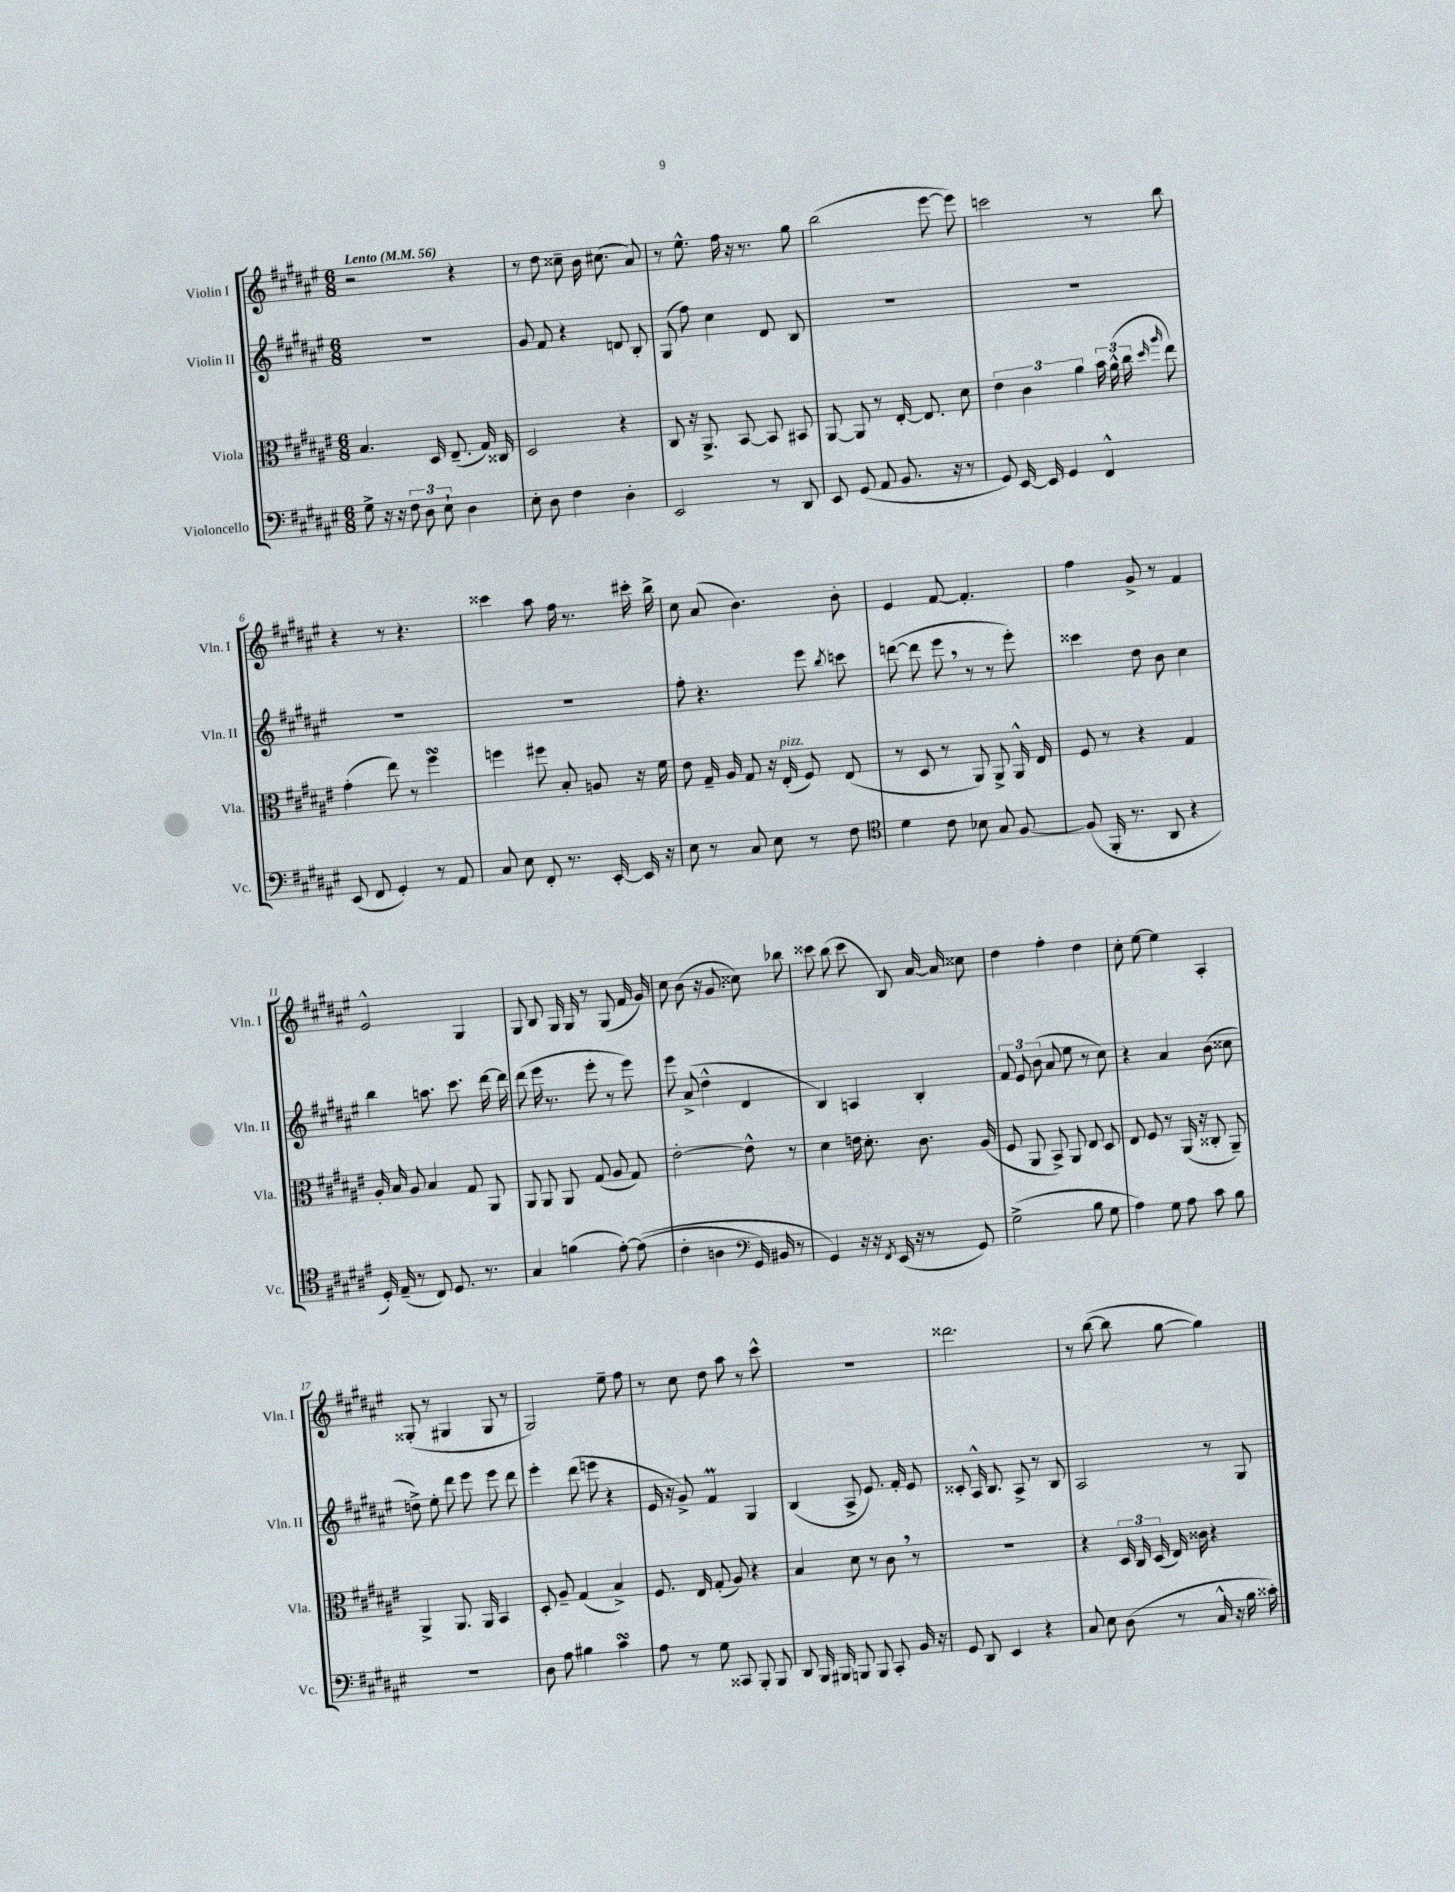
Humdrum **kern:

**kern	**kern	**kern	**kern
*part4	*part3	*part2	*part1
*staff4	*staff3	*staff2	*staff1
*I"Violoncello	*I"Viola	*I"Violin II	*I"Violin I
*I'Vc.	*I'Vla.	*I'Vln. II	*I'Vln. I
*clefF4	*clefC3	*clefG2	*clefG2
*k[f#c#g#d#a#e#]	*k[f#c#g#d#a#e#]	*k[f#c#g#d#a#e#]	*k[f#c#g#d#a#e#]
*M6/8	*M6/8	*M6/8	*M6/8
*MM56	*MM56	*MM56	*MM56
=1	=1	=1	=1
!	!	!	!LO:TX:a:B:t=Lento
8G#^\	4.B/	2.r	2r
16r	.	.	.
16r	.	.	.
12F#\	.	.	.
12D#\	.	.	.
.	16D#/	.	.
12E#`\	.	.	.
.	(8.E#~/	.	.
4D#\	.	.	4r
.	16G#/)	.	.
.	16C##X/	.	.
=2	=2	=2	=2
8E#'\	2D#/	8g#/	8r
8D#\	.	8f#/	8dd#\
4F#\	.	4r	8cc##X~\
.	.	.	16b\
.	.	.	(8.cc#X\
4D#'\	4r	8dn/	.
.	.	8B'/	8a#/)
=3	=3	=3	=3
2EE#/	8C#/	(8G#/	8r
.	16r	8ff#\)	8.ee#^^\
.	8.AA#^/	.	.
.	.	4cc#\	.
.	.	.	16ff#\
.	[8BB/	.	16r
.	.	.	8.r
8r	8BB/]	8d#/	.
8DD#/	8BB#X/	8B/	8gg#\
=4	=4	=4	=4
8EE#/	[8AA#/	2.r	(2bb\
(8GG#/	8AA#/]	.	.
8AA#/	8r	.	.
8.BB/	[16E#'/	.	.
.	8.E#/]	.	.
.	.	.	[8eee#\
16r	.	.	.
8r	8d#\	.	8eee#\])
=5	=5	=5	=5
8GG#/)	6e#\	2.r	2cccn\
[16EE#/	.	.	.
.	6c#\	.	.
16EE#/]	.	.	.
4GG#/	.	.	.
.	6a#\	.	.
4FF#^^/	24b\	.	8r
.	(24a#^^\	.	.
.	24cc#\	.	.
.	16qqdd#/	.	.
.	16qqaa#/	.	.
.	8ee#\)	.	8bb\
!!LO:LB:g=z
=6	=6	=6	=6
(8EE#/	(4g#'\	2.r	4r
8FF#/	.	.	.
4GG#'/)	8ee#\)	.	8r
.	8r	.	4.r
8r	4ff#sSSs\	.	.
8AA#/	.	.	.
=7	=7	=7	=7
8C#/	4ffn\	2.r	4ccc##X\
8E#\	.	.	.
8FF#'/	8ff#X\	.	8aa#\
8.r	8B'/	.	16ff#\
.	.	.	8.r
.	8An/	.	.
[16EE#'/	.	.	.
16EE#/]	16r	.	16ccc#X'\
16r	16f#\	.	16bb^\
=8	=8	=8	=8
8E#\	8e#\	8ff#'\	8cc#\
8r	16G#~/	4.r	(8a#/
.	16A#/	.	.
8C#/	8G#/	.	4.b\)
8E#\	16r	.	.
!	!LO:TX:a:i:t=pizz.	!	!
.	(16E#'/	.	.
8r	8F#/)	8eee#\	.
.	.	8qbb/	.
8F#\	(8E#/	8cccn\	8b'\
=9	=9	=9	=9
*clefC4	*	*	*
4d#\	8r	([8dddn\	4e#/
.	8D#/	8ddd\]	.
8c#\	8r	8eee#,\	[8f#/
8B-X\	8AA#/)	8r	4.f#'/]
8G#/	8AA#^/	8r	.
[8F#/	16AA#^^/	8eee#'\)	.
.	16E#/	.	.
=10	=10	=10	=10
(8F#/]	8F#/	4ccc##X\	4ff#\
16FF#'/	8r	.	.
8.r	.	.	.
.	4r	8dd#\	8g#^/
8AA#/	.	8b\	8r
4r	4G#/	4cc#\	4f#/
!!LO:LB:g=z
=11	=11	=11	=11
16D#'/)	16A#'/	4bb\	2e#^^/
(16E#~/	16B/	.	.
8r	8A#/	.	.
8C#/)	4B/	8.aan\	.
8.D#/	.	.	.
.	.	8.ccc#\	.
.	8G#/	.	4G#/
8.r	.	.	.
.	8AA#/	[16ddd#\	.
.	.	16ddd#\]	.
=12	=12	=12	=12
4G#/	8AA#/	(8ddd#\	8G#/
.	8AA#/	16eee#\	8B/
.	.	8.r	.
(4fn\	8AA#/	.	16G#/
.	.	.	16G#/
.	(8G#/	8eee#'\	8r
[8e#'\)	8A#/	8r	(8G#/
((8e#\]	8G#/)	8eee#\)	16f#/
.	.	.	16g#/)
=13	=13	=13	=13
4c#'\	[2e#'\	8eee#\	8cc#\
.	.	(8a#^/	(8b\
4An\	.	4dd#^^\	16r
.	.	.	8.g#/
*clefF4	*	*	*
16GG#/)	8e#^^\]	4d#/	8cc##X\)
16BB#X/	.	.	.
8r	8r	.	8bb-X\
=14	=14	=14	=14
4GG#/)	4d#\	4B/)	8ccc##X\
.	.	.	(8bb\
16r	16en\	4An/	8ccc##\
16r	8.d#'\	.	.
8qFF#/	.	.	.
(16EE#/	.	.	8B/)
16r	.	.	.
8r	8.c#\	4B'/	[16a#/
.	.	.	16a#/]
8GG#/)	.	.	8cc##X\
.	(16A#/	.	.
=15	=15	=15	=15
(2G#^\	8F#/	12f#/	4dd#\
.	.	12e#/	.
.	8AA#/	.	.
.	.	(12b\	.
.	8BB^/)	8a#/	4ff#'\
.	8AA#/	8ee#\	.
8B\	8E#/	8r	4dd#\
8G#\	8D#/	8cc#\)	.
=16	=16	=16	=16
4A#\)	8E#/	4r	8cc#'\
.	8F#/	.	[8ee#\
8G#\	8r	4a#/	4ee#\]
8A#\	(16AA#/	.	.
.	16r	.	.
8c#\	8C##X'/	(8b\	4A#'/
8B\	8AA#~/)	8cc##X\	.
!!LO:LB:g=z
=17	=17	=17	=17
2.r	4AA#^/	8ddn^\)	(8G##X'/
.	.	8ee#'\	8r
.	8.AA#/	8ddd#\	4G#X/
.	.	8eee#\	.
.	16AA#/	.	.
.	4BB/	8eee#\	8G#/
.	.	8ddd#\	8r
=18	=18	=18	=18
8D#\	8D#'/	4eee#'\	2G#/)
8A#\	8A#~/	.	.
4B#X\	(4G#/	(8ddd#\	.
.	.	8eeen\	.
4c#sSSS\	4B^/)	4r	8ee#~\
.	.	.	8ff#\
=19	=19	=19	=19
8A#\	8.F#/	16e#/	8r
.	.	16r	.
8r	.	8g#^/)	8cc#\
.	16E#/	.	.
8G#\	(8G#'/	4f#M/	8dd#\
8CC##X/	8A#/)	.	8aa#\
8BBB'/	4r	4G#/	8r
8BBB/	.	.	8ccc#^^\
=20	=20	=20	=20
8DD#/	4B/	(4B/	2.r
16BBB/	.	.	.
16BBB#X/	.	.	.
8BBBn/	8d#\	8A#^/	.
8BBB/	8r	8.e#/)	.
8CC#'/	8c#,\	.	.
.	.	16f#'/	.
16BB/	8r	8e#/	.
16r	.	.	.
=21	=21	=21	=21
8GG#/	2.r	8c##X'/	2.ddd##X\
8DD#/	.	16A#^^/	.
.	.	8.B/	.
4EE#/	.	.	.
.	.	8A#^/	.
4r	.	8r	.
.	.	8B/	.
=22	=22	=22	=22
8C#/	4r	2A#/	8r
8E#\	.	.	([8bb\
(8D#\	24D#/	.	8bb\]
.	24C#/	.	.
.	(24D#/	.	.
8r	16E#/)	.	[8gg#\
.	16c##X\	.	.
16C#^^/	4r	8r	4gg#\])
16r	.	.	.
16B\	.	8G#/	.
16c##X'\)	.	.	.
==	==	==	==
*-	*-	*-	*-
